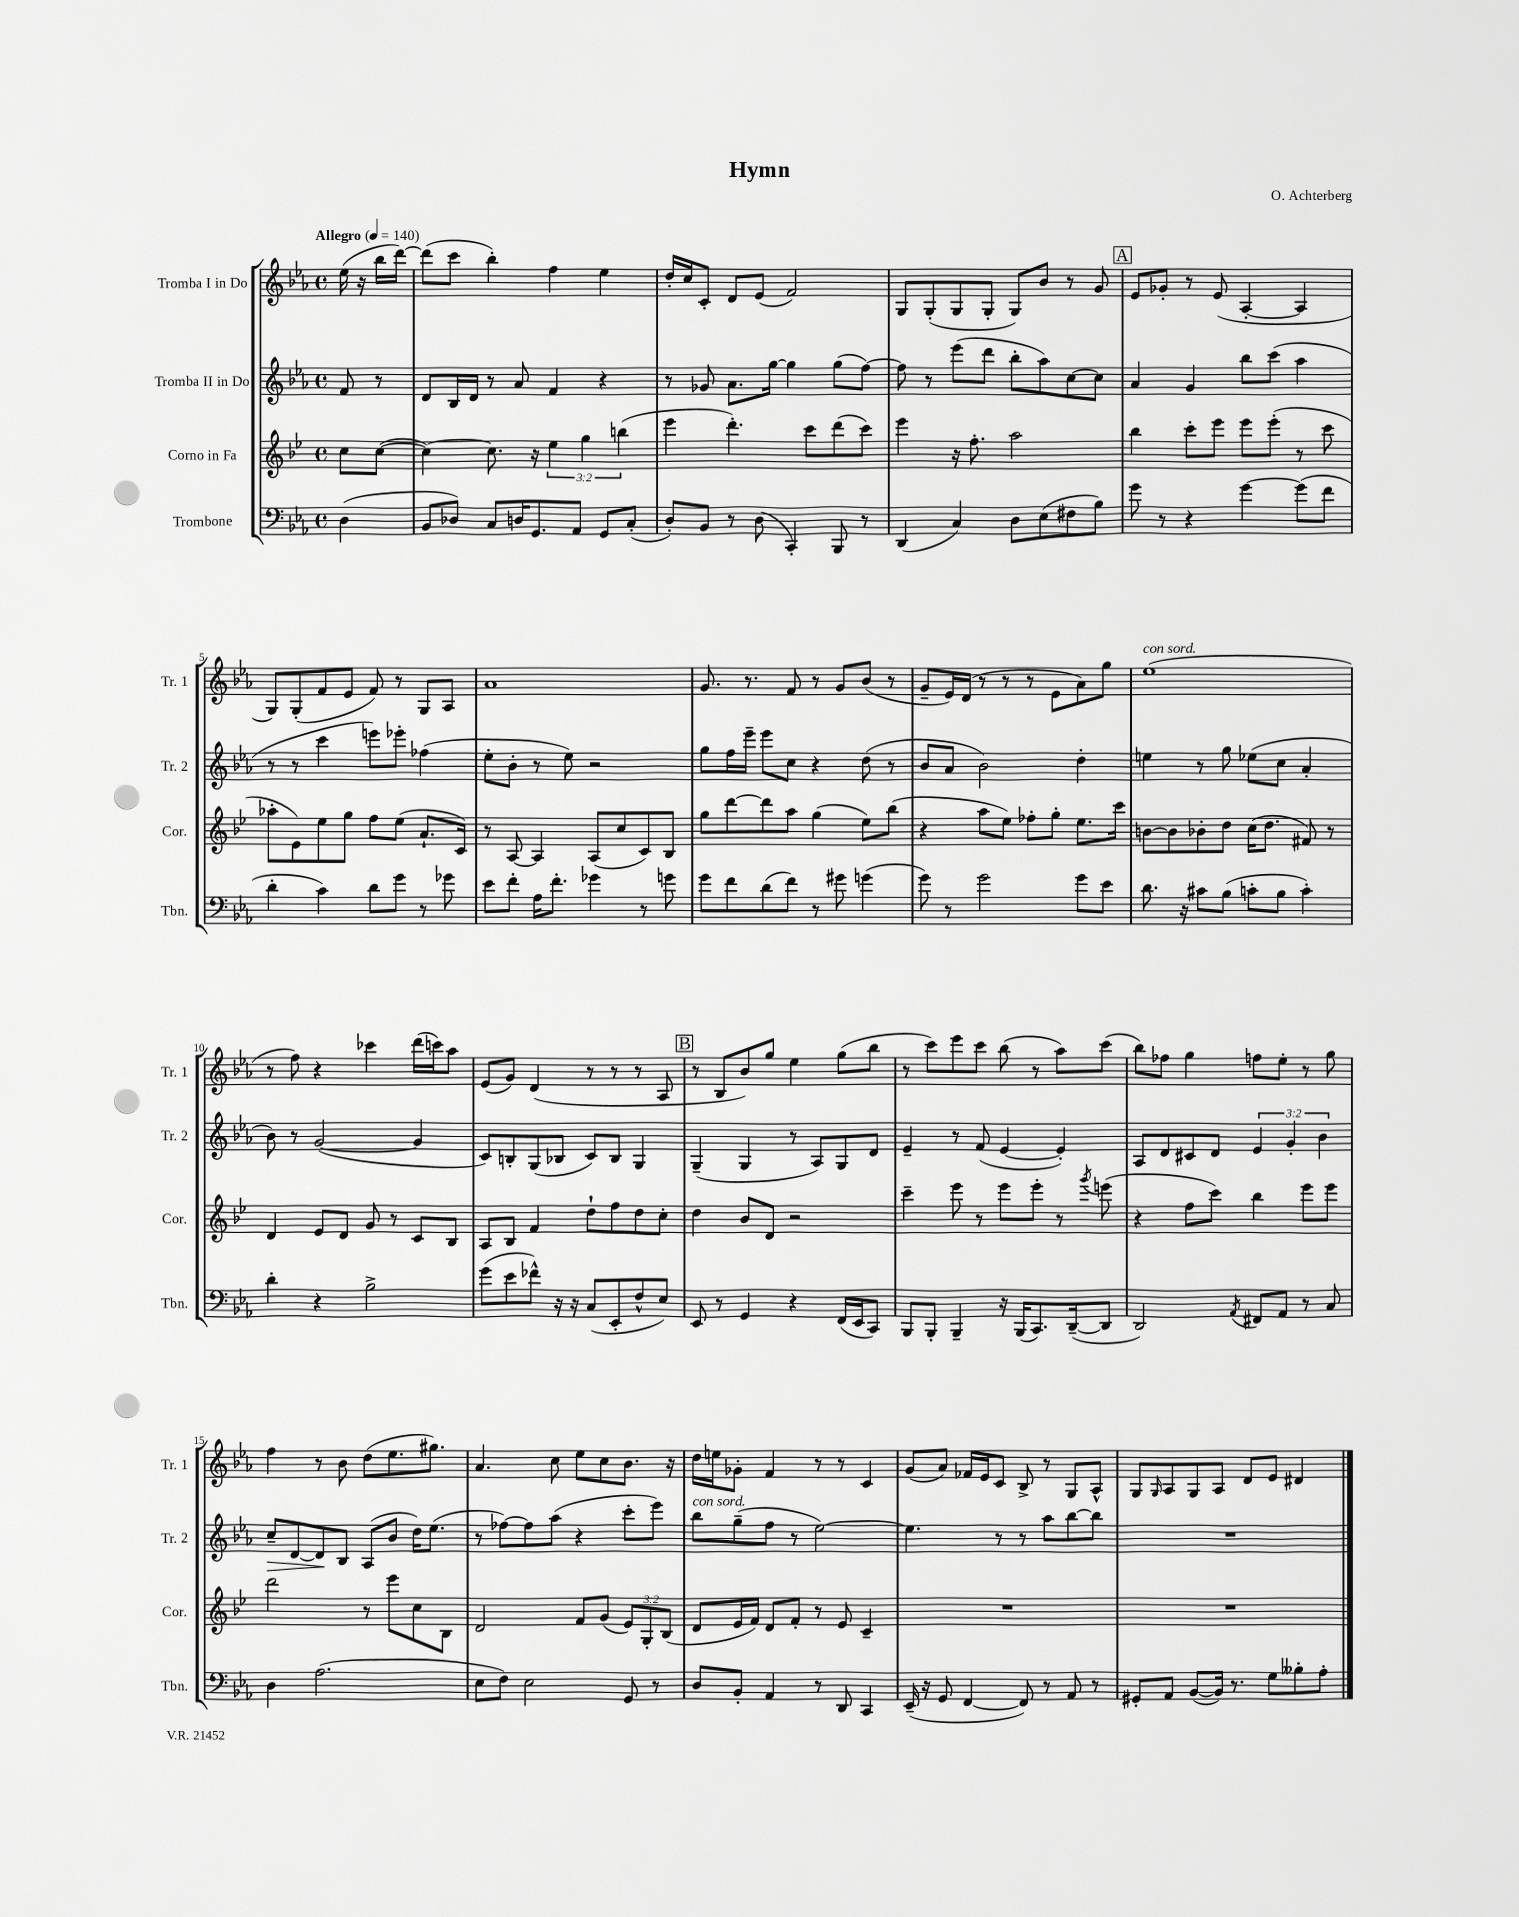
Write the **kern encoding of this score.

**kern	**kern	**kern	**kern
*staff4	*staff3	*staff2	*staff1
*clefF4	*clefG2	*clefG2	*clefG2
*k[b-e-a-]	*k[b-e-]	*k[b-e-a-]	*k[b-e-a-]
*M4/4	*M4/4	*M4/4	*M4/4
*met(c)	*met(c)	*met(c)	*met(c)
*MM140	*MM140	*MM140	*MM140
(4D\	8cc\L	8f/	(16ee-\
.	.	.	16r
.	([8cc\J	8r	16bb-\LL
.	.	.	[16ddd\JJ)
=	=	=	=
8BB-/L	4cc\_)	8d/L	(8ddd\]L
8D-/J)	.	16B-/L	8ccc\J
.	.	16d/JJ	.
8C/L	8.cc\]	8r	4bb-'\)
16D/K	.	8a-/	.
8.GG/	16r	.	.
.	6ee-\	4f/	4ff\
8AA-/J	.	.	.
.	6gg\	.	.
8GG/L	.	4r	4ee-\
.	(6bb\	.	.
(8C'/J	.	.	.
=	=	=	=
8D'/L)	4eee-\	8r	16dd'/LL
.	.	.	16cc/J
8BB-/J	.	8g-/	8c'/J
8r	4.ddd'\)	8.a-\L	8d/L
(8D\	.	.	(8e-/J
.	.	[16gg\Jk	.
4CC'/)	.	4gg\]	2f/)
.	8ccc\L	.	.
8BBB-/	(8ddd\	(8gg\L	.
8r	8ccc\J)	[8ff\J)	.
=	=	=	=
(4DD/	4eee-\	8ff\]	8G/L
.	.	8r	(8G'/
4C/)	16r	(8eee-\L	8G/
.	8.ff'\	.	.
.	.	8ddd\J	8G'/J
8D\L	2aa\	8bb-'\L	8G/L)
(8E-\	.	8aa-\)	8b-/J
8F#\	.	[8cc\	8r
8B-\J)	.	8cc\]J	8g/
=	=	=	=
8g\	4bb-\	4a-/	8e-/L
8r	.	.	8g-'/J
4r	8ccc'\L	4g/	8r
.	8eee-\J	.	(8e-/
[4g\	8eee-\L	8bb-\L	[4A-'/
.	(8eee-'\J	(8ccc\J	.
(8g\]L	8r	4aa-\	4A-/]
8f\J	8ccc\	.	.
=	=	=	=
4d'\	8aa-'\L	8r	8G/L)
.	8e-\)	8r	(8G'/
4c\)	8ee-\	4ccc\	8f/
.	8gg\J	.	8e-/J
8d\L	8ff\L	8eee\L)	8f/)
8g\J	(8ee-\J	8eee-'\J	8r
8r	8.a`/L	(4ff-\	8G/L
8g-\	.	.	8A-/J
.	16c/Jk)	.	.
=	=	=	=
8e-\L	8r	8ee-'\L	1a-
8f'\J	[8A/	8b-'\J	.
16A-\LK	4A/]	8r	.
8.f'\J	.	.	.
.	.	8ee-\)	.
4g-\	(8A/L	2r	.
.	8cc/	.	.
8r	8c/)	.	.
8g\	8B-/J	.	.
=	=	=	=
8g\L	8gg\L	8gg\L	8.g/
8f\	[8ddd\	16ff\L	.
.	.	16eee-~\JJ	8.r
(8d\	8ddd\]	8eee-\L	.
8f\J)	8aa\J	8cc\J	8f/
8r	(4gg\	4r	8r
8g#\	.	.	8g/L
(4g\	8ee-\L)	(8dd\	(8b-/J
.	(8bb-\J	8r	8r
=	=	=	=
8g\)	4r	8b-/L	8g~/L
8r	.	8a-/J	16e-/L)
.	.	.	(16d/JJ
2g\	8aa\L	2b-\)	8r
.	8ee-\J)	.	8r
.	8ff-'\L	.	8r
.	8gg'\J	.	8e-\L
8g\L	8.ee-\L	4dd'\	8a-\)
8e-\J	.	.	8gg\J
.	16ccc\Jk	.	.
=	=	=	=
8.d\	[8b\L	4ee\	(1ee-
.	8b\]	.	.
16r	.	.	.
8c#\L	8b-'\	8r	.
(8B-\J	8dd\J	8gg\	.
8c'\L	(16cc\LK	(8ee-\L	.
.	8.dd\J	.	.
8B-\J	.	8cc\J	.
4c'\)	8f#/)	4a-'/	.
.	8r	.	.
=	=	=	=
4d'\	4d/	8b-\)	8r
.	.	8r	8ff\)
4r	8e-/L	([2g/	4r
.	8d/J	.	.
2B-^\	8g/	.	4ccc-\
.	8r	.	.
.	8c/L	4g/]	(16ddd\LL
.	.	.	16ccc\J)
.	8B-/J	.	8aa-\J
=	=	=	=
(8g\L	8A/L	8c/L)	(8e-/L
8e-\	8B-/J	8B'/	8g/J)
8f-^^\J)	4f/	(8G/	(4d/
16r	.	8B-/J	.
16r	.	.	.
(8C/L	8dd`\L	8c/L)	8r
8EE-'/	8ff\	8B-/J	8r
8F^^/	8dd\	4G/	8r
8E-/J)	8cc'\J	.	8A-/
=	=	=	=
8EE-/	4dd\	(4G~/	8r
8r	.	.	8B-/L
4GG/	8b-/L	4G/	8b-/)
.	8d/J	.	8gg/J
4r	2r	8r	4ee-\
.	.	8A-/L)	.
(16FF/LL	.	8G/	(8gg\L
16EE-/J	.	.	.
8CC/J)	.	8d/J	8bb-\J
=	=	=	=
8BBB-/L	4ccc~\	4e-~/	8r
8BBB-'/J	.	.	8ccc\L)
4BBB-~/	8eee-\	8r	8eee-\
.	8r	(8f/	8ccc\J
16r	8eee-\L	[4e-/	(8bb-\
(16BBB-/LK	.	.	.
8.CC/)	8eee-'\J	.	8r
.	8r	4e-'/])	8aa-\L)
([16DD~/k	.	.	.
.	8qggg/	.	.
8DD/]J	(8eee\	.	(8ccc\J
=	=	=	=
2DD/)	4r	8A-/L	8bb-\L)
.	.	8d/	8ff-\J
.	8ff\L	8c#/	4gg\
.	8ccc\J)	8d/J	.
8qAA-/	.	.	.
8FF#/L	4bb-\	6e-/	8ff\L
8AA-/J	.	.	8ee-'\J
.	.	6g'/	.
8r	8eee-\L	.	8r
.	.	6b-\	.
8C/	8eee-\J	.	8gg\
=	=	=	=
4D\	2ddd\	8cc~/L	4ff\
.	.	[8d/	.
(2.A-\	.	8d/]	8r
.	.	8B-/J	8b-\
.	8r	(8A-/L	(8dd\L
.	8eee-\L	8b-/J	8.ee-\
.	8cc\	16dd\LK)	.
.	.	(8.ee-\J	8.gg#\J)
.	8B-\J	.	.
=	=	=	=
8E-\L	2d/	8r	4.a-/
8F\J)	.	[8ff-\L)	.
2E-\	.	8ff-\]	.
.	.	(8aa-\J	8cc\
.	8f/L	4r	8ee-\L
.	(8g/J	.	8cc\
8GG/	12e-/L)	8ccc'\L	8.b-\J
.	12G'/	.	.
8r	.	8eee-\J)	.
.	(12B-/J	.	.
.	.	.	16r
=	=	=	=
8D/L	8d/L	8bb-\L	16dd\LL
.	.	.	16ee\J
8BB-'/J	16e-/L	(8gg~\	8g-'\J
.	16f/JJ)	.	.
4AA-/	8d/L	8ff\J	4f/
.	8f'/J	8r	.
8r	8r	[2ee-\)	8r
8DD/	8e-/	.	8r
4CC/	4c~/	.	4c/
=	=	=	=
(16EE-~/	1r	4.ee-\]	(8g/L
16r	.	.	.
8GG/	.	.	8a-/J)
[4FF/	.	.	16f-/LL
.	.	.	16e-/J
.	.	8r	8c/J
8FF/])	.	8r	8B-^/
8r	.	8aa-\L	8r
8AA-/	.	[8bb-\	8G/L
8r	.	8bb-\]J	8A-^^/J
=	=	=	=
8GG#'/L	1r	1r	8G/L
.	.	.	16qqG/
8AA-/J	.	.	8A-/
([8BB-/L	.	.	8G/
16BB-/]Jk)	.	.	8A-/J
8.r	.	.	.
.	.	.	8d/L
8G\L	.	.	8e-/J
8B--'\	.	.	4d#/
8A-'\J	.	.	.
==	==	==	==
*-	*-	*-	*-
